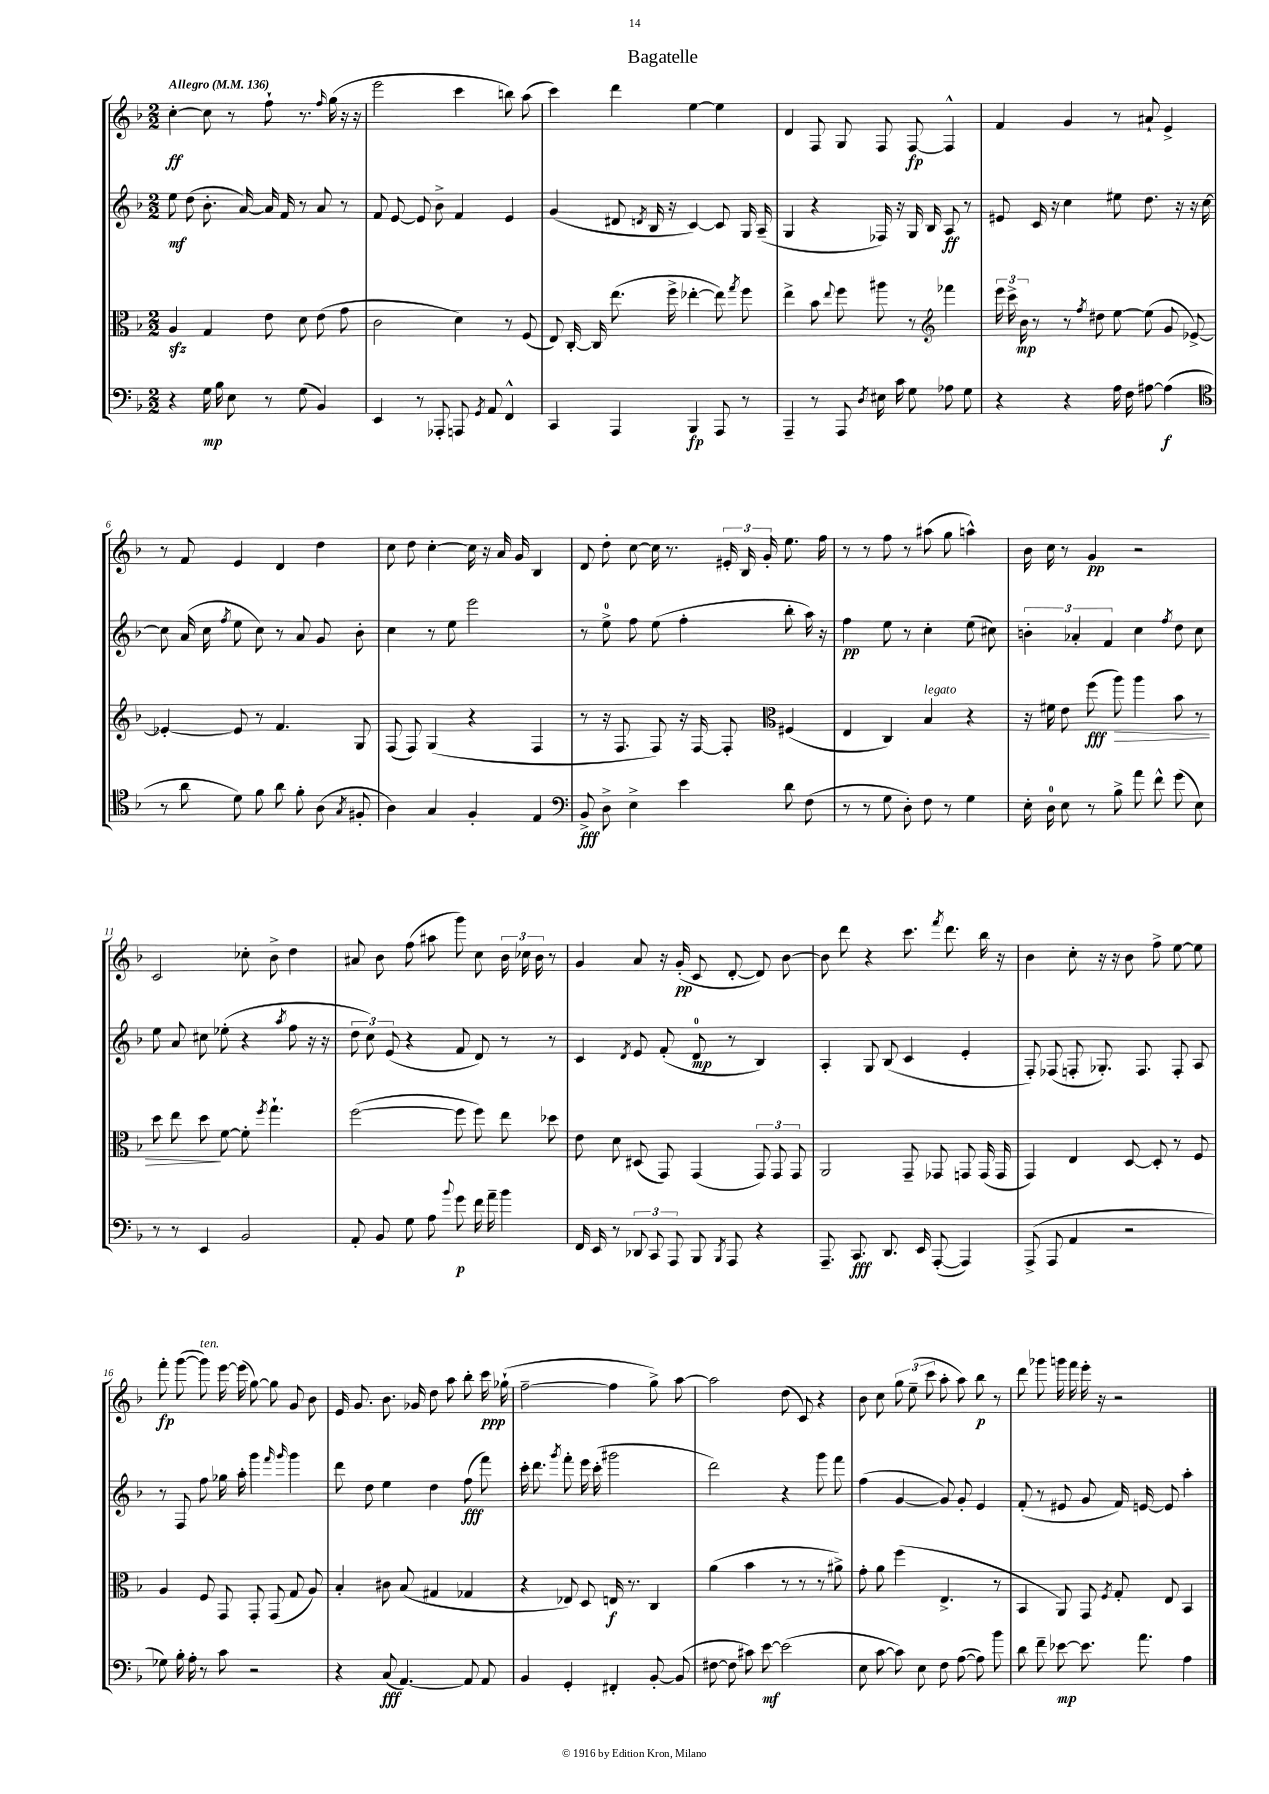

**kern	**dynam	**kern	**dynam	**kern	**dynam	**kern	**dynam
*part4	*part4	*part3	*part3	*part2	*part2	*part1	*part1
*staff4	*staff4	*staff3	*staff3	*staff2	*staff2	*staff1	*staff1
*clefF4	*	*clefC3	*	*clefG2	*	*clefG2	*
*k[b-]	*	*k[b-]	*	*k[b-]	*	*k[b-]	*
*M2/2	*	*M2/2	*	*M2/2	*	*M2/2	*
*MM136	*	*MM136	*	*MM136	*	*MM136	*
=1	=1	=1	=1	=1	=1	=1	=1
!	!	!	!	!	!	!LO:TX:a:B:t=Allegro	!
4r	.	4Azz/	.	8ee\	mf	[4cc'\	ff
.	.	.	.	(8dd\	.	.	.
16G\	mp	4G/	.	8.b-'\	.	8cc\]	.
16B-\	.	.	.	.	.	.	.
8E\	.	.	.	.	.	8r	.
.	.	.	.	[16a/)	.	.	.
8r	.	8e\	.	16a/]	.	8ff`\	.
.	.	.	.	16f/	.	.	.
(8G\	.	8d\	.	8r	.	8.r	.
4BB-/)	.	(8e\	.	8a/	.	.	.
.	.	.	.	.	.	16qqff/	.
.	.	.	.	.	.	(16gg\	.
.	.	8g\	.	8r	.	16r	.
.	.	.	.	.	.	16r	.
=2	=2	=2	=2	=2	=2	=2	=2
4EE/	.	2c\	.	8f/	.	2eee\	.
.	.	.	.	[8e/	.	.	.
8r	.	.	.	8e/]	.	.	.
8AAA-X'/	.	.	.	8b-^\	.	.	.
8AAAn/	.	4d\)	.	4f/	.	4ccc\	.
8qGG/	.	.	.	.	.	.	.
8AA/	.	.	.	.	.	.	.
4FF^^/	.	8r	.	4e/	.	8bbn\)	.
.	.	(8F/	.	.	.	(8aa\	.
=3	=3	=3	=3	=3	=3	=3	=3
4CC/	.	8E/)	.	(4g/	.	4ccc\)	.
.	.	[16C'/	.	.	.	.	.
.	.	16C/]	.	.	.	.	.
4AAA/	.	(8.ee\	.	8d#X/	.	4ddd\	.
.	.	.	.	8qdn/	.	.	.
.	.	.	.	16B-/	.	.	.
.	.	16ff^\	.	16r	.	.	.
4BBB-/	fp	[4ee-X'\	.	[4c/)	.	[4ee\	.
8AAA/	.	8ee-\])	.	8c/]	.	4ee\]	.
.	.	8qgg/	.	.	.	.	.
8r	.	8ff\	.	16G/	.	.	.
.	.	.	.	(16A~/	.	.	.
=4	=4	=4	=4	=4	=4	=4	=4
4AAA~/	.	4ee^\	.	4G/	.	4d/	.
8r	.	8b-\	.	4r	.	8F/	.
.	.	8qqee/	.	.	.	.	.
8AAA/	.	8ff\	.	.	.	8G/	.
8qD/	.	.	.	.	.	.	.
16E#X\	.	8aa#X\	.	16F-X/)	.	8F/	.
16c\	.	.	.	16r	.	.	.
8G\	.	8r	.	16G/	.	[8F/	fp
.	.	.	.	16B-/	.	.	.
*	*	*clefG2	*	*	*	*	*
8A-X\	.	4fff-X\	.	8A/	ff	4F^^/]	.
8G\	.	.	.	8r	.	.	.
=5	=5	=5	=5	=5	=5	=5	=5
4r	.	24eee\	.	8e#X/	.	4f/	.
.	.	24ccc^\	.	.	.	.	.
.	.	24b-\	mp	.	.	.	.
.	.	8r	.	16c/	.	.	.
.	.	.	.	16r	.	.	.
4r	.	8r	.	4cc\	.	4g/	.
.	.	8qff/	.	.	.	.	.
.	.	8dd#X\	.	.	.	.	.
16A\	.	[8ee\	.	8ee#X\	.	8r	.
16F\	.	.	.	.	.	.	.
[8A#X\	.	(8ee\]	.	8.dd\	.	8a#X`/	.
(4A#\]	f	8g/	.	.	.	4e^/	.
.	.	.	.	16r	.	.	.
.	.	[8e-X^/)	.	16r	.	.	.
.	.	.	.	[16cc\	.	.	.
!!LO:LB:g=z
=6	=6	=6	=6	=6	=6	=6	=6
*clefC4	*	*	*	*	*	*	*
8r	.	4e-X'/_	.	8cc\]	.	8r	.
8a\	.	.	.	(16a/	.	8f/	.
.	.	.	.	16cc\	.	.	.
.	.	.	.	8qff/	.	.	.
8d\)	.	8e-/]	.	8ee\	.	4e/	.
8f\	.	8r	.	8cc\)	.	.	.
8a\	.	4.f/	.	8r	.	4d/	.
8f'\	.	.	.	8a/	.	.	.
(8A\	.	.	.	8g/	.	4dd\	.
8qG/	.	.	.	.	.	.	.
8F#X'/	.	8G/	.	8b-'\	.	.	.
=7	=7	=7	=7	=7	=7	=7	=7
4A\)	.	(8F/	.	4cc\	.	8cc\	.
.	.	8F/)	.	.	.	8dd\	.
4G/	.	(4G/	.	8r	.	[4cc'\	.
.	.	.	.	8ee\	.	.	.
4F'/	.	4r	.	2eee\	.	16cc\]	.
.	.	.	.	.	.	16r	.
.	.	.	.	.	.	16a/	.
.	.	.	.	.	.	16g/	.
4E/	.	4F/	.	.	.	4B-/	.
=8	=8	=8	=8	=8	=8	=8	=8
*clefF4	*	*	*	*	*	*	*
8BB-^/	fff	8r	.	8r	.	8d/	.
8D^\	.	16r	.	8ee^\	.	8dd'\	.
.	.	8.F/	.	.	.	.	.
4E^\	.	.	.	8ff\	.	[8cc\	.
.	.	8F/)	.	(8ee\	.	16cc\]	.
.	.	.	.	.	.	8.r	.
4e\	.	16r	.	4ff'\	.	.	.
.	.	[16F/	.	.	.	.	.
.	.	8F'/]	.	.	.	24e#X'/	.
.	.	.	.	.	.	24B-/	.
.	.	.	.	.	.	24g'/	.
*	*	*clefC3	*	*	*	*	*
8d\	.	(4F#X/	.	8bb-'\	.	8.ee\	.
(8F\	.	.	.	16aa\)	.	.	.
.	.	.	.	16r	.	16ff\	.
=9	=9	=9	=9	=9	=9	=9	=9
8r	.	4E/	.	4ff\	pp	8r	.
8r	.	.	.	.	.	8r	.
8G\	.	4C/)	.	8ee\	.	8ff\	.
8D'\)	.	.	.	8r	.	8r	.
!	!	!LO:TX:a:i:t=legato	!	!	!	!	!
8F\	.	4B-/	.	4cc'\	.	(8aa#X\	.
8r	.	.	.	.	.	8gg\	.
4G\	.	4r	.	(8ee\	.	4aan^^\)	.
.	.	.	.	8cc#X\)	.	.	.
=10	=10	=10	=10	=10	=10	=10	=10
16E'\	.	16r	.	6bn'\	.	16b-\	.
16D\	.	16f#X\	.	.	.	16cc\	.
8E\	.	8e\	.	.	.	8r	.
.	.	.	.	6a-X'/	.	.	.
8r	.	(8ff\	fff	.	.	4g/	pp
.	.	.	.	6f/	.	.	.
!	!	!	!LO:HP:b	!	!	!	!
8B-^\	.	8aa\)	>	.	.	.	.
8a\	.	4aa\	.	4cc\	.	2r	.
8f^^\	.	.	.	.	.	.	.
.	.	.	.	8qff/	.	.	.
(8g\	.	8b-\	.	8dd\	.	.	.
8E\)	.	8r	.	8cc\	.	.	.
!!LO:LB:g=z
=11	=11	=11	=11	=11	=11	=11	=11
8r	.	8dd\	.	8ee\	.	2c/	.
8r	.	8ee\	.	8a/	.	.	.
4EE/	.	8dd\	.	8cc#X\	.	.	.
.	.	[8f\	]	(8ee-X'\	.	.	.
2BB-/	.	8f'\]	.	4r	.	8cc-X'\	.
.	.	8qff/	.	.	.	.	.
.	.	4.gg`\	.	.	.	8b-^\	.
.	.	.	.	8qaa/	.	.	.
.	.	.	.	8ff\	.	4dd\	.
.	.	.	.	16r	.	.	.
.	.	.	.	16r	.	.	.
=12	=12	=12	=12	=12	=12	=12	=12
8AA'/	.	([2ff\	.	12dd\	.	8a#X/	.
.	.	.	.	12cc\)	.	.	.
8BB-/	.	.	.	.	.	8b-\	.
.	.	.	.	(12e/	.	.	.
8G\	.	.	.	4r	.	(8ff\	.
8A\	.	.	.	.	.	8aa#X\	.
8qqb-/	.	.	.	.	.	.	.
8g\	p	8ff\]	.	8f/	.	8ggg\)	.
16f\	.	8ff\)	.	8d/)	.	8cc\	.
16a~\	.	.	.	.	.	.	.
4b-\	.	8ee\	.	8r	.	24b-\	.
.	.	.	.	.	.	24cc-X\	.
.	.	.	.	.	.	24b-\	.
.	.	8dd-X\	.	8r	.	8r	.
=13	=13	=13	=13	=13	=13	=13	=13
16FF/	.	8e\	.	4c/	.	4g/	.
16EE/	.	.	.	.	.	.	.
8r	.	8d\	.	.	.	.	.
.	.	.	.	8qd/	.	.	.
12DD-X/	.	(8D#X/	.	8e/	.	8a/	.
12CC/	.	.	.	.	.	.	.
.	.	8GG/)	.	(8f'/	.	16r	.
12AAA/	.	.	.	.	.	.	.
.	.	.	.	.	.	(16g'/	pp
8BBB-/	.	(4GG/	.	8d/	mp	8c/	.
8qBBB-/	.	.	.	.	.	.	.
8AAA/	.	.	.	8r	.	[8d'/	.
4r	.	12GG/)	.	4B-/)	.	8d/])	.
.	.	12GG/	.	.	.	.	.
.	.	.	.	.	.	[8b-\	.
.	.	12GG/	.	.	.	.	.
=14	=14	=14	=14	=14	=14	=14	=14
8.AAA~/	.	2AA/	.	4A'/	.	8b-\]	.
.	.	.	.	.	.	8ddd\	.
8.CC/	fff	.	.	.	.	.	.
.	.	.	.	8G/	.	4r	.
8.DD/	.	.	.	(8B-/	.	.	.
.	.	8GG~/	.	4c/	.	8.ccc\	.
16EE/	.	.	.	.	.	.	.
([8AAA'/	.	8GG-X/	.	.	.	.	.
.	.	.	.	.	.	8qfff/	.
.	.	.	.	.	.	8.ddd\	.
4AAA/])	.	8GGn/	.	4e'/	.	.	.
.	.	(16GG/	.	.	.	16bb-\	.
.	.	16GG/	.	.	.	16r	.
=15	=15	=15	=15	=15	=15	=15	=15
(8AAA^/	.	4GG/)	.	8F'/)	.	4b-\	.
8AAA/	.	.	.	(8F-X/	.	.	.
4AA/	.	4E/	.	8Fn'/	.	8cc'\	.
.	.	.	.	8.G-X'/)	.	16r	.
.	.	.	.	.	.	16r	.
2r	.	[8D/	.	.	.	8b-\	.
.	.	.	.	8.F/	.	.	.
.	.	8D'/]	.	.	.	8ff^\	.
.	.	8r	.	8F'/	.	[8ee\	.
.	.	8F/	.	8A/	.	8ee\]	.
!!LO:LB:g=z
=16	=16	=16	=16	=16	=16	=16	=16
8G-X\)	.	4A/	.	8r	.	8fff'\	fp
16B-'\	.	.	.	8F/	.	([8ggg\	.
16A'\	.	.	.	.	.	.	.
!	!	!	!	!	!	!LO:TX:a:i:t=ten.	!
8r	.	8F/	.	8ff\	.	8ggg\])	.
8c\	.	8GG/	.	16gg-X\	.	[16eee\	.
.	.	.	.	16aa'\	.	(16eee\]	.
2r	.	8GG'/	.	4ggg\	.	[8gg\)	.
.	.	(8GG/	.	.	.	8gg\]	.
.	.	.	.	16qqfff/	.	.	.
.	.	.	.	16qqggg/	.	.	.
.	.	8G/	.	4ggg\	.	8g/	.
.	.	8A/)	.	.	.	8b-\	.
=17	=17	=17	=17	=17	=17	=17	=17
4r	.	4B-'/	.	8ddd\	.	16e/	.
.	.	.	.	.	.	8.g/	.
.	.	.	.	8dd\	.	.	.
(8C/	fff	8c#X\	.	4ee\	.	8.b-\	.
[4.AA/)	.	(8B-/	.	.	.	.	.
.	.	.	.	.	.	16g-X/	.
.	.	4G#X/	.	4dd\	.	8dd\	.
.	.	.	.	.	.	8aa\	.
8AA/]	.	4G-X/	.	(8ff\	fff	8bb-'\	.
8AA/	.	.	.	8fff\)	.	16ccc\	ppp
.	.	.	.	.	.	(16gg-X`\	.
=18	=18	=18	=18	=18	=18	=18	=18
4BB-/	.	4r	.	16ccc'\	.	[2ff~\	.
.	.	.	.	8.ddd\	.	.	.
.	.	.	.	8qggg/	.	.	.
4GG'/	.	8E-X/)	.	8fff'\	.	.	.
.	.	8D/	.	16eee\	.	.	.
.	.	.	.	(16ccc'\	.	.	.
4FF#X'/	.	16En/	f	2ggg#X\	.	4ff\]	.
.	.	8.r	.	.	.	.	.
[8BB-'/	.	4C/	.	.	.	8gg^\)	.
(8BB-/]	.	.	.	.	.	[8aa\	.
=19	=19	=19	=19	=19	=19	=19	=19
[8F#X\	.	(4a\	.	2ddd\)	.	2aa\]	.
8F#\]	.	.	.	.	.	.	.
8c#X\)	.	4b-\	.	.	.	.	.
[8e\	mf	.	.	.	.	.	.
(2e\]	.	8r	.	4r	.	(8dd\	.
.	.	8r	.	.	.	8c/)	.
.	.	8r	.	8ggg\	.	4r	.
.	.	8a#X^\)	.	8fff\	.	.	.
=20	=20	=20	=20	=20	=20	=20	=20
8E\	.	8g'\	.	(4ff\	.	8b-\	.
[8c\	.	8a\	.	.	.	8cc\	.
8c\])	.	(4ff\	.	[4g/	.	12gg\	.
.	.	.	.	.	.	(12ee~\	.
8E\	.	.	.	.	.	.	.
.	.	.	.	.	.	12ccc\	.
8F\	.	4.E^/	.	8g/])	.	8aa'\	.
([8A\	.	.	.	8g'/	.	8aa\)	.
8A\])	.	.	.	4e/	.	8bb-\	p
8b-\	.	8r	.	.	.	8r	.
=21	=21	=21	=21	=21	=21	=21	=21
8d\	.	4BB-/	.	(8f'/	.	8ddd\	.
8f~\	.	.	.	8r	.	8ggg-X\	.
[8e-X\	mp	8AA/)	.	8e#X/	.	16gggn\	.
.	.	.	.	.	.	16fff\	.
8.e-\]	.	8GG/	.	8g/	.	16eee'\	.
.	.	.	.	.	.	16r	.
.	.	8qF/	.	.	.	.	.
.	.	8G'/	.	16f/)	.	2r	.
8.a\	.	.	.	[16en/	.	.	.
.	.	8E/	.	8e/]	.	.	.
4A\	.	4BB-/	.	4aa'\	.	.	.
==	==	==	==	==	==	==	==
*-	*-	*-	*-	*-	*-	*-	*-
